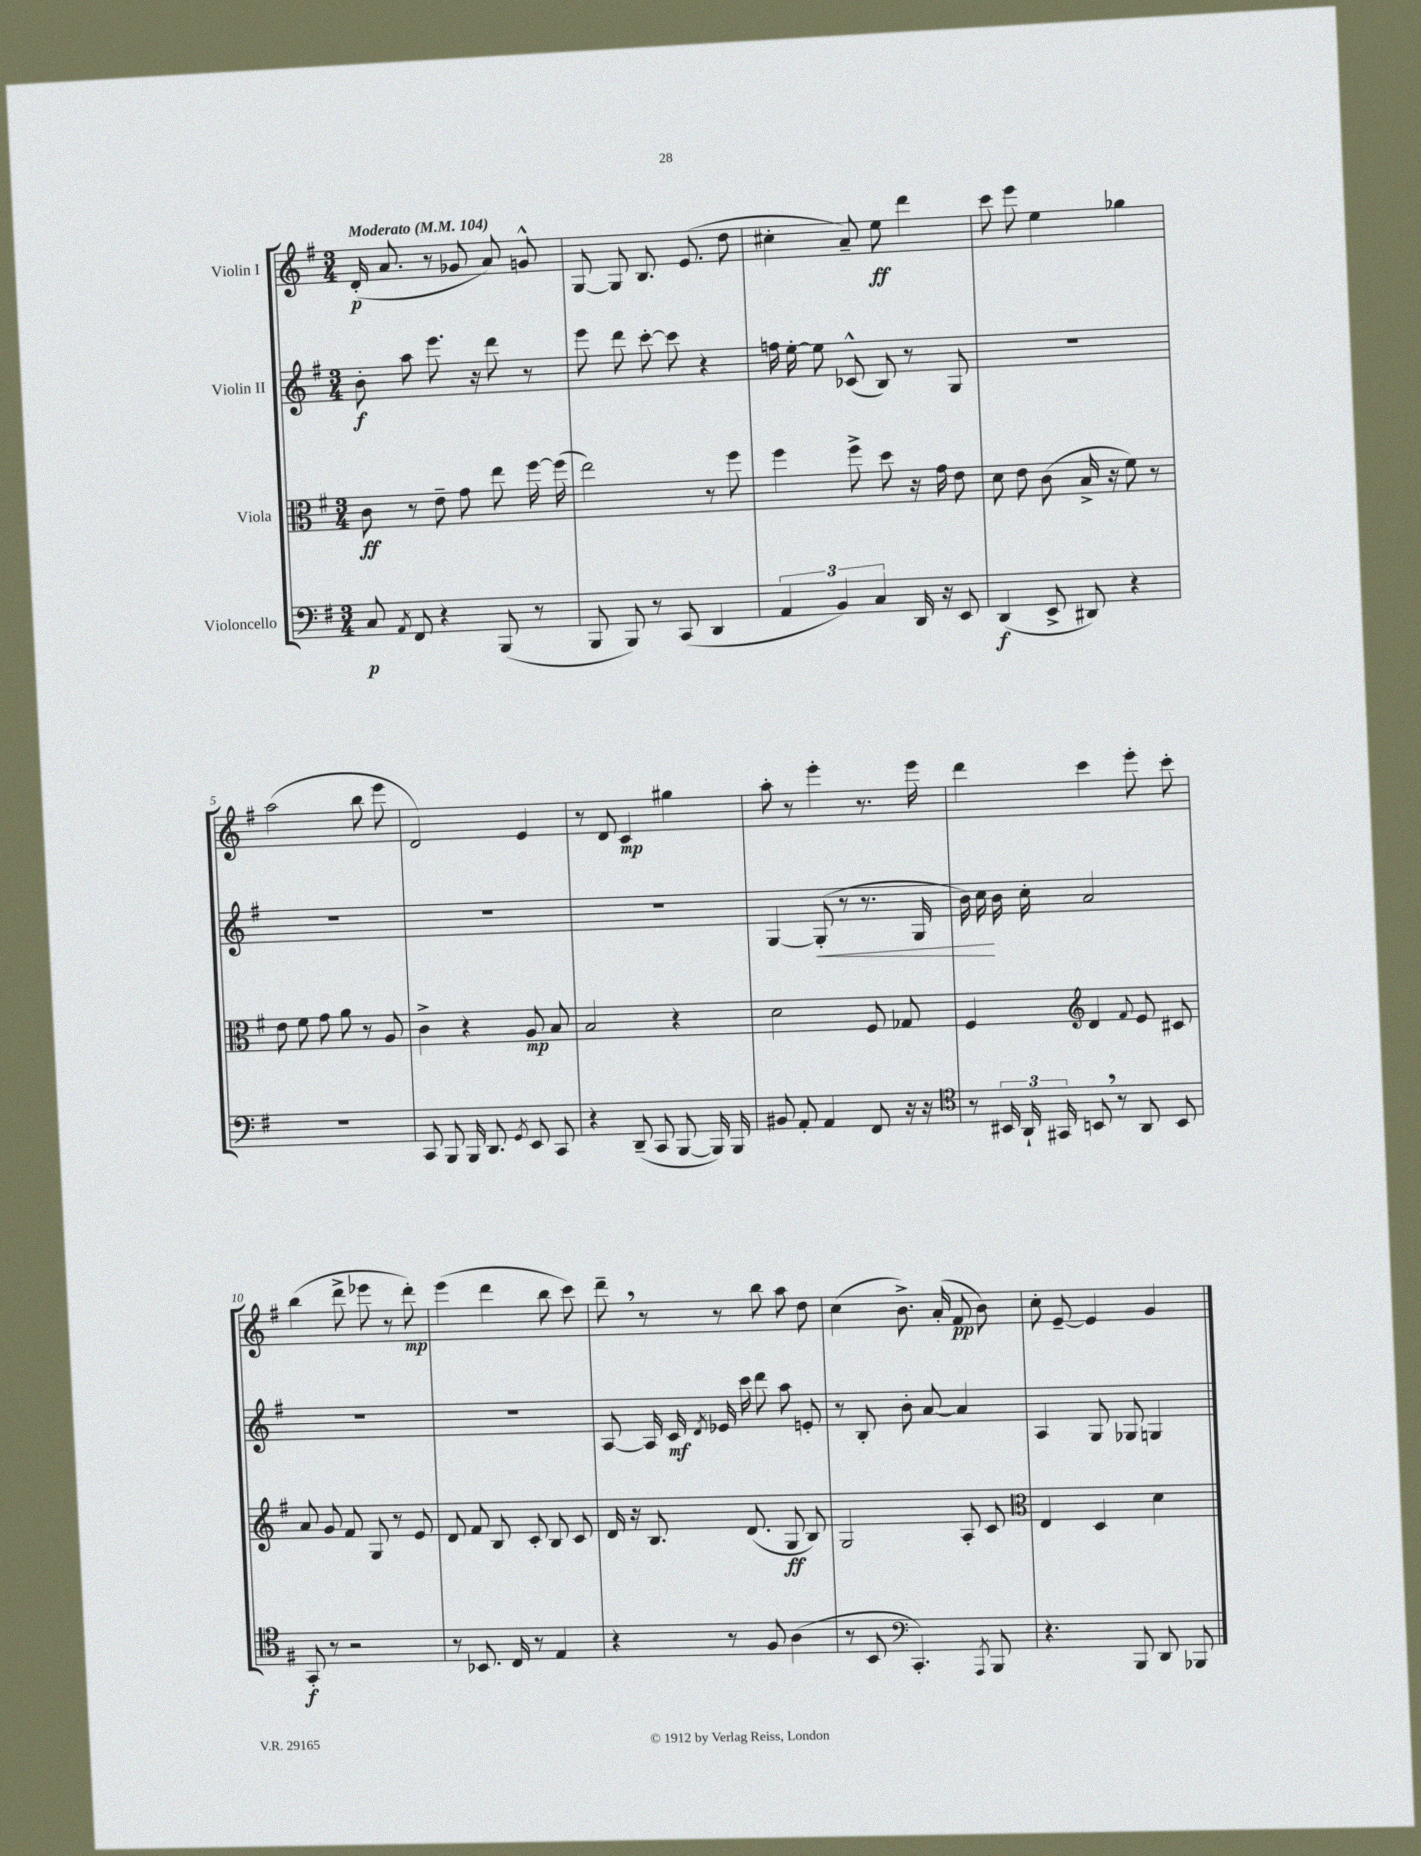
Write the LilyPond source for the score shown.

<<
\new StaffGroup <<
\new Staff = "s0" \with { instrumentName = "Violin I" } {
    \clef treble \key g \major \numericTimeSignature \time 3/4 \tempo "Moderato" 4 = 104
    \autoBeamOff d'16-.\p( a'8. r8 ges'8 a'8) g'8-^ |
    g8~ g8 b8. e'8.( d''8 |
    cis''4-. a'8--) e''8\ff d'''4 |
    c'''8 e'''8 e''4 ges''4 |
    a''2( b''8 e'''8 |
    d'2) e'4 |
    r8 d'8 c'4\mp gis''4 |
    a''8-. r8 e'''4-. r8. e'''16 |
    d'''4 c'''4 e'''8-. c'''8-. |
    b''4( d'''8-> ees'''8 r8 d'''8-.\mp) |
    e'''4( d'''4 b''8 c'''8) |
    d'''8-- \breathe r8 r8 b''8 a''8 d''8 |
    c''4( b'8.->) a'16-.( fis'8\pp b'8) |
    c''8-. e'8~-- e'4 g'4 \bar "|." |
}
\new Staff = "s1" \with { instrumentName = "Violin II" } {
    \clef treble \key g \major \numericTimeSignature \time 3/4
    \autoBeamOff b'8-.\f a''8 e'''8. r16 d'''8 r8 |
    e'''8 d'''8 c'''8~-. c'''8 r4 |
    f''16 e''16~-. e''8 ces'8-^( b8) r8 g8 |
    R2. |
    R2. |
    R2. |
    R2. |
    g4~ g8-.\<( r8 r8. g16 |
    b'16) c''16\! b'16 c''16-. a'2 |
    R2. |
    R2. |
    a8~ a16 c'16\mf \acciaccatura { d'8 } ees'16 c'''16 d'''8 a''8 e'8-. |
    r8 b8-. b'8-. a'8~ a'4 |
    a4 g8 ges8 g4 \bar "|." |
}
\new Staff = "s2" \with { instrumentName = "Viola" } {
    \clef alto \key g \major \numericTimeSignature \time 3/4
    \autoBeamOff c'8\ff r8 e'8-- g'8 e''8 fis''16~ fis''16( |
    e''2) r8 fis''8 |
    fis''4 fis''8-> d''8 r16 g'16 e'8 |
    d'8 e'8 c'8( b16-> r16 fis'8) r8 |
    e'8 fis'8 g'8 a'8 r8 a8 |
    c'4-> r4 a8\mp b8 |
    b2 r4 |
    d'2 fis8 ges8 |
    fis4 \clef treble d'4 \appoggiatura { fis'8 } e'8 cis'8 |
    a'8 g'8 fis'8 g8 r8 e'8 |
    d'8 fis'8 b8 c'8-. b8 c'8 |
    d'16 r16 b8. d'8.( g8\ff b8) |
    g2 a8-. c'8 |
    \clef alto e4 d4 d'4 \bar "|." |
}
\new Staff = "s3" \with { instrumentName = "Violoncello" } {
    \clef bass \key g \major \numericTimeSignature \time 3/4
    \autoBeamOff c8\p \acciaccatura { a,8 } fis,8 r4 b,,8( r8 |
    b,,8 b,,8) r8 c,8( d,4 |
    \tuplet 3/2 { a,4 b,4) c4 } d,16 r16 e,8 |
    d,4\f( e,8-> dis,8) r4 |
    R2. |
    c,8 b,,8 b,,16 d,8. \acciaccatura { g,8 } e,8 c,8 |
    r4 d,8--( c,8 b,,8~ b,,16) b,,16 |
    bis,8 a,8-. a,4 fis,8 r16 r16 |
    \clef tenor r8 \tuplet 3/2 { bis,16 a,16-! gis,16 } b,8 \breathe r8 a,8 b,8 |
    g,8-.\f r8 r2 |
    r8 bes,8. c16 r8 e4 |
    r4 r8 fis8 a4( |
    r8 b,8 \clef bass c,4.-.) \acciaccatura { a,,8 } b,,8 |
    r4. b,,8 d,8 bes,,8 \bar "|." |
}
>>
>>
